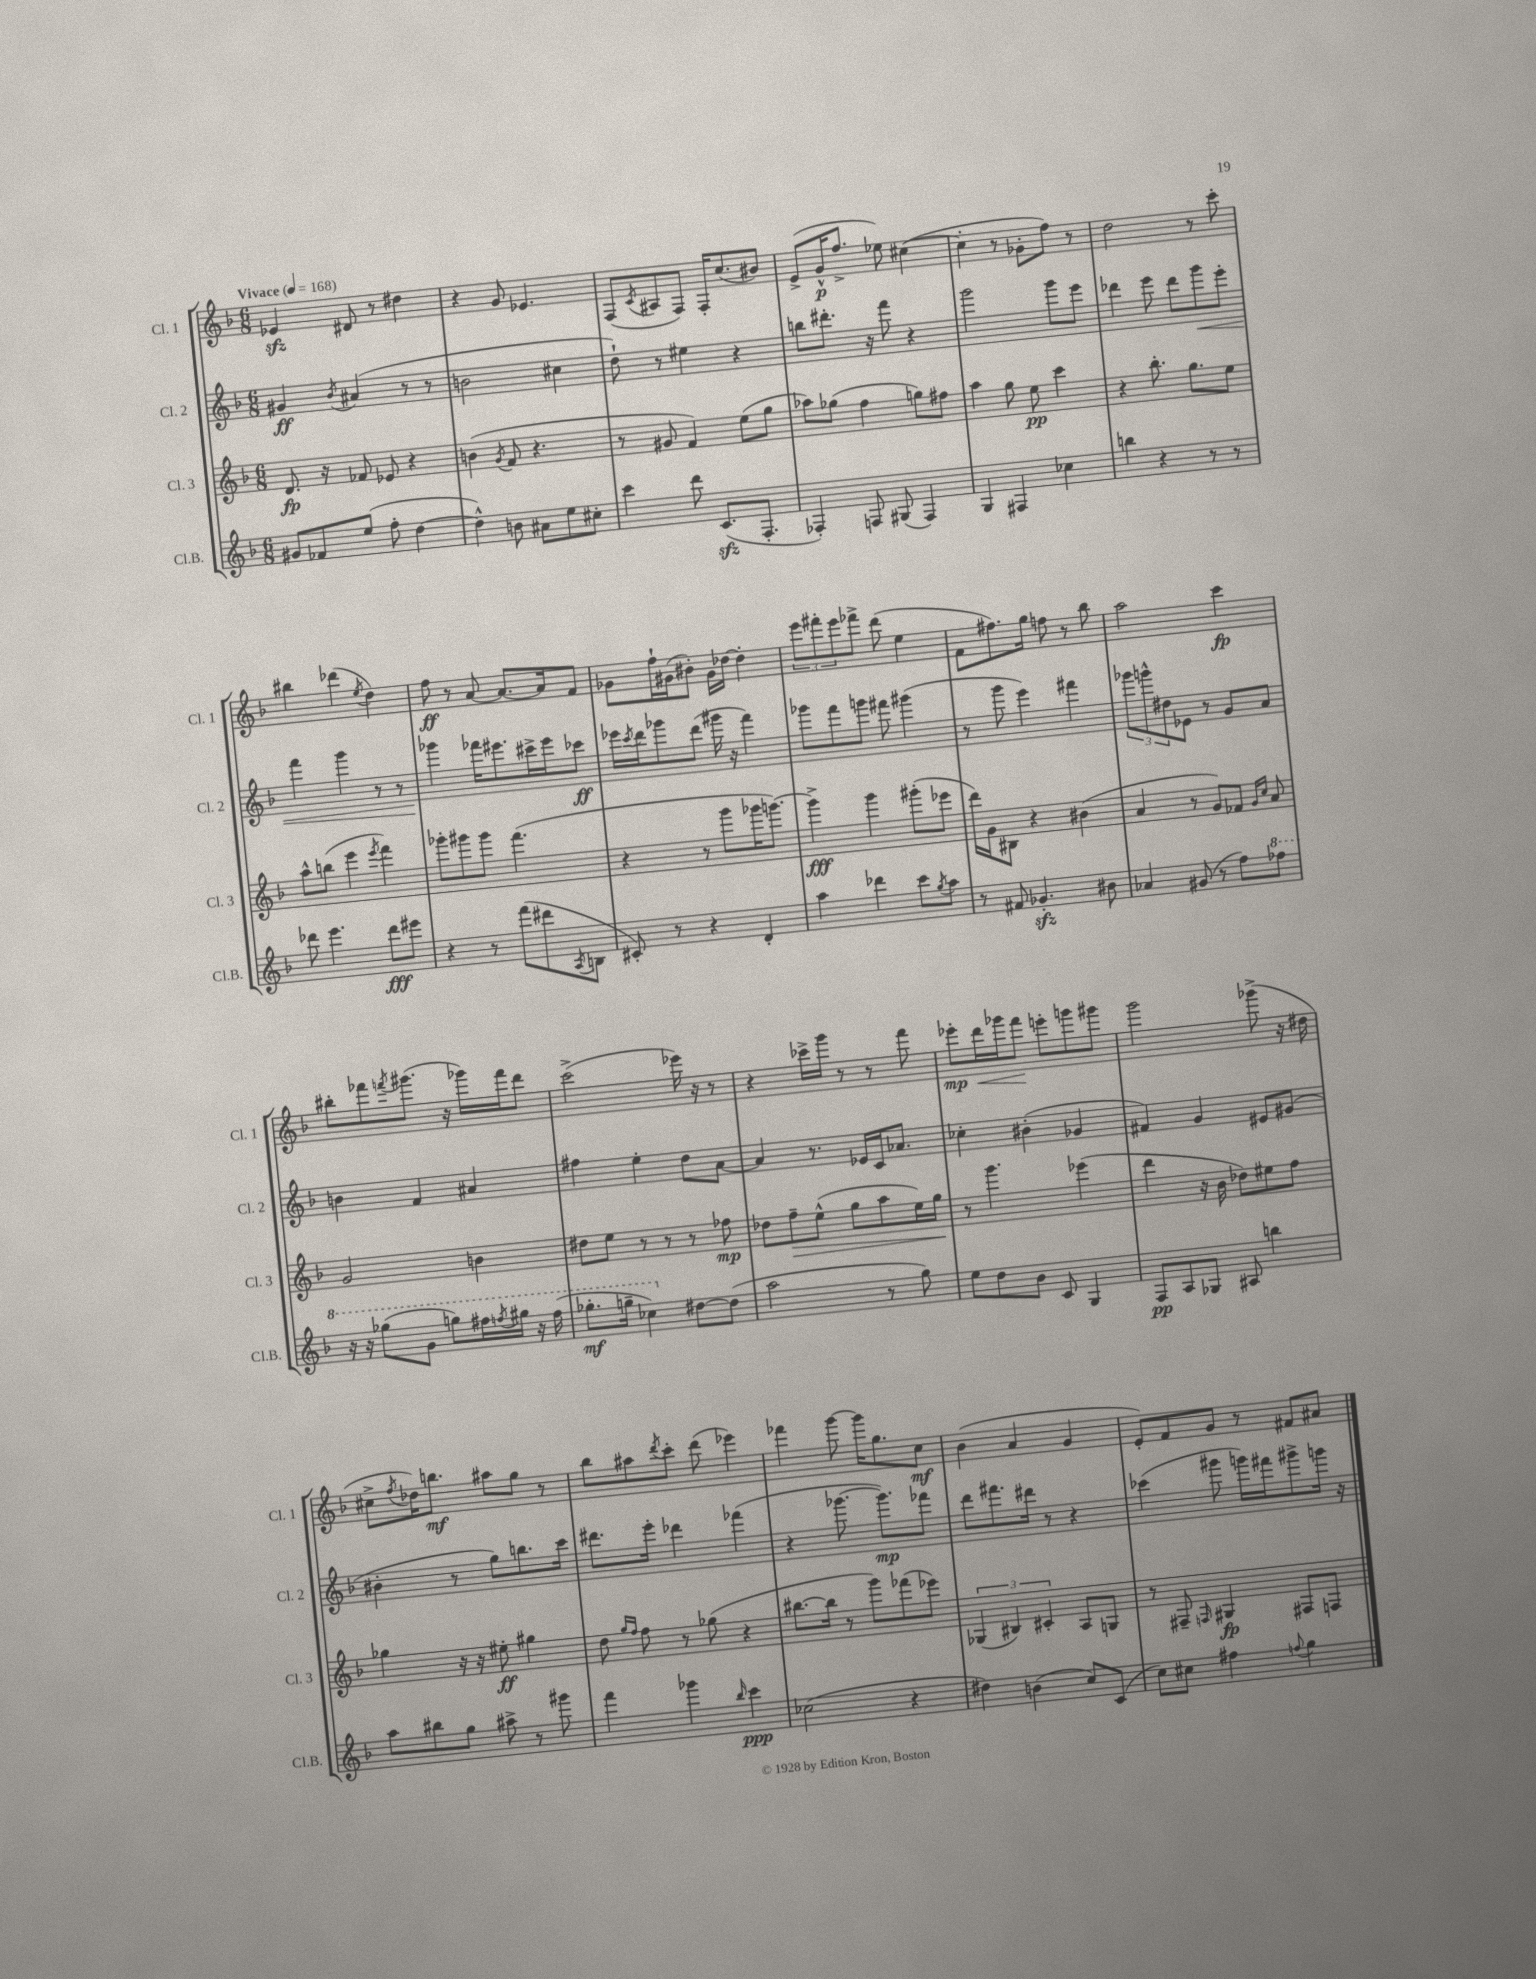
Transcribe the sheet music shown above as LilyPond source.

<<
\new StaffGroup <<
\new Staff = "s0" \with { instrumentName = "Cl. 1" shortInstrumentName = "Cl. 1" } {
    \clef treble \key f \major \numericTimeSignature \time 6/8 \tempo "Vivace" 4 = 168
    ees'4\sfz dis'8 r8 dis''4 |
    r4 g'8 ees'4. |
    f8( \acciaccatura { c'8 } ais8 f8) f16-. c''8.( bis'8) |
    e'8->( g'16-^\p f''8.-> ees''8) cis''4~( |
    cis''4-. r8 ges'8-. f''8) r8 |
    d''2 r8 c'''8-. |
    bis''4 des'''4( \acciaccatura { e''8 } d''4) |
    f''8\ff r8 a'8~ a'8.~ a'16 f'8 |
    ges'8 f''16-! gis'16( bis'8-.) gis'16 des''16~ des''4-. |
    \tuplet 3/2 { e'''8 fis'''8-. e'''8 } fes'''8-> d'''8( e''4 |
    f'8 fis''8.) g''16 f''8 r8 bes''8 |
    a''2 c'''4\fp |
    bis''8-. fes'''8 \acciaccatura { f'''8 } gis'''8.( r16 ges'''16) f'''16 d'''8 |
    c'''2->( ees'''16) r16 r8 |
    r4 ces'''16-> g'''16 r8 r8 f'''8 |
    ees'''8-.\mp d'''16\< ges'''16 f'''8\! e'''8-. g'''8 gis'''8 |
    g'''2 ges'''8->( r16 dis''16 |
    cis''8-> \acciaccatura { f''8 } des''16) b''8.\mf ais''8 g''8 r8 |
    bes''8 ais''8 \acciaccatura { d'''8 } c'''8-. d'''8( ees'''4) |
    fes'''4 g'''8~ g'''16 g''8. c''8\mf |
    bes'4( a'4 g'4 |
    e'8-.) f'8 g'8 r8 fis'8 ais'8 \bar "|." |
}
\new Staff = "s1" \with { instrumentName = "Cl. 2" shortInstrumentName = "Cl. 2" } {
    \clef treble \key f \major \numericTimeSignature \time 6/8
    gis'4\ff \acciaccatura { bes'8 } ais'4( r8 r8 |
    b'2 cis''4 |
    d''8-!) r8 eis''4 r4 |
    b''8 dis'''8.-. r16 f'''8 r4 |
    g'''2 g'''8 e'''8 |
    des'''4 e'''8 des'''8 g'''8\< e'''8-. |
    f'''4 g'''4 r8 r8 |
    ges'''4\! fes'''16 eis'''8. cis'''16-> eis'''16 ces'''8\ff |
    ees'''16 \acciaccatura { c'''8 } d'''16 ges'''8 d'''8( gis'''16 r16 f'''4) |
    ges'''8 f'''8 g'''8 fis'''8 gis'''4( |
    r8 g'''8 e'''4) fis'''4 |
    \tuplet 3/2 { ges'''8 g'''8-^ dis''8 } ees'8 r8 g'8 a'8 |
    b'4 f'4 ais'4 |
    fis''4 e''4-. d''8 a'8~ |
    a'4 r8. ees'16 c'16 aes'8. |
    ces''4-. bis'4-.( ges'4 |
    fis'4) g'4 eis'8 gis'8( |
    bis'4-. r8 g''8) b''8. c'''16 |
    dis'''8. e'''16-. des'''4 fes'''4( |
    r4 ges'''8.~ ges'''8.\mp) fes'''8 |
    d'''8 fis'''8. dis'''16 r8 r4 |
    ces'''4( gis'''8 g'''16) fis'''16 gis'''8-> g'''16 r16 \bar "|." |
}
\new Staff = "s2" \with { instrumentName = "Cl. 3" shortInstrumentName = "Cl. 3" } {
    \clef treble \key f \major \numericTimeSignature \time 6/8
    d'8.\fp r16 fes'8 ees'8 r4 |
    b'4( \acciaccatura { g'8 } f'8 r4. |
    r8 gis'8 f'4) e''8( g''8 |
    aes''8) ges''8( f''4 g''8) fis''8 |
    a''4 g''8 e''8\pp c'''4 |
    r4 bes''8.-. g''8. e''8 |
    a''8-^ b''8( e'''4 \acciaccatura { e'''8 } f'''4) |
    ges'''8-. gis'''8 gis'''8 f'''4.( |
    r4 r8 g'''8 ges'''16 g'''8.~) |
    g'''4->\fff g'''4 gis'''8-.( ees'''8 |
    d'''16) g'16 bis8 r4 bis'4( |
    a'4 r8 g'8) fes'8 \grace { g'16 c''16 } a'8 |
    g'2 b'4 |
    dis''8 e''8 r8 r8 r8 fes''8\mp |
    des''8 f''8--\> e''8-^( g''8 a''8 e''16) g''16\! |
    r8 g'''4. ees'''4( |
    d'''4 r16 bes'16 des''8) eis''8 f''8 |
    ges''4 r16 r16 eis''8-.\ff gis''4 |
    d''8 \grace { g''16 f''16 } f''8 r8 ges''8( r4 |
    bis''8.~ bis''16 r8 g'''8) fes'''8( ees'''8) |
    \tuplet 3/2 { ges4( bis4) cis'4-. } a8 g8 |
    r8 fis8-- \grace { f16 } gis4\fp fis8 f8 \bar "|." |
}
\new Staff = "s3" \with { instrumentName = "Cl.B." shortInstrumentName = "Cl.B." } {
    \clef treble \key f \major \numericTimeSignature \time 6/8
    gis'8 fes'8 e''8( f''8-. d''4~ |
    d''4-^) b'8 ais'8 e''8 cis''8-. |
    c'''4 d'''8 c'8.\sfz( f8.-. |
    fes4-.) f8 gis8( f4) |
    g4 fis4 ces''4 |
    b''4 r4 r8 r8 |
    des'''8 e'''4. des'''8\fff eis'''8 |
    r4 r8 f'''8( dis'''8 \acciaccatura { a8 } b8 |
    cis'8-.) r8 r4 d'4-. |
    a''4 des'''4 c'''8 \acciaccatura { g''8 } a''8 |
    r8 fis'8 ges'4.-.\sfz bis'8 |
    aes'4 gis'8( r8 f''8) \ottava #1 fes'''8 |
    r16 r16 ges'''8( g''8 g'''8) fis'''16 \acciaccatura { f'''8 } gis'''16 r16 f'''16( |
    ges'''8.-.\mf g'''16-- ces'''4) \ottava #0 dis''8~ dis''8( |
    a''2 r8 g''8) |
    e''8 d''8 bes'8 c'8 g4 |
    f8\pp a8 ges8 ais8 b''4 |
    a''8 bis''8 g''8 ais''8-> r8 gis'''8 |
    f'''4 ges'''4 \grace { bes''16 } c'''4\ppp |
    ces''2( r4 |
    dis''4) b'4( c''8) c'8( |
    c''8) cis''8 fis''4 \appoggiatura { f''8 } g''4 \bar "|." |
}
>>
>>
\layout { \context { \Score \remove "Bar_number_engraver" } }
